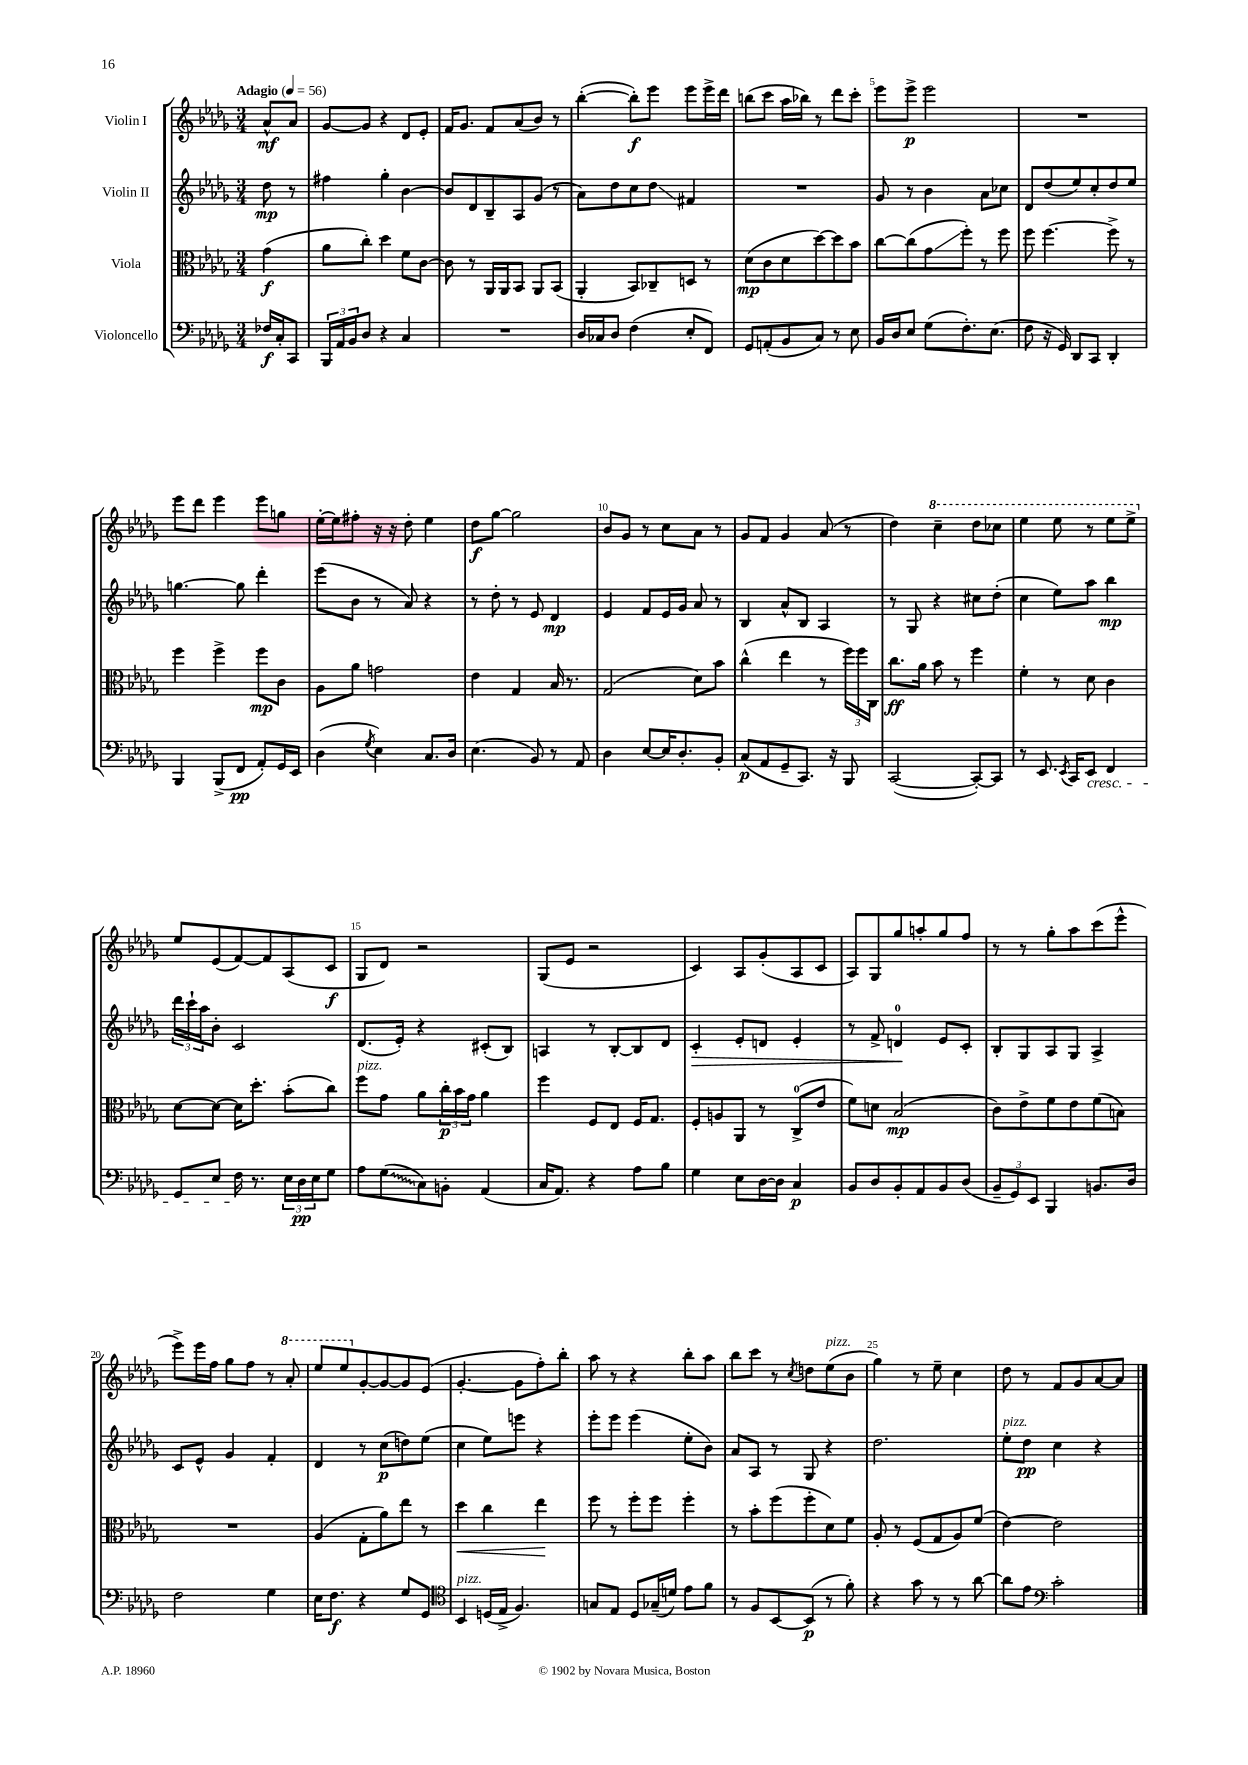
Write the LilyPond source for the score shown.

<<
\new StaffGroup <<
\new Staff = "s0" \with { instrumentName = "Violin I" } {
    \clef treble \key des \major \numericTimeSignature \time 3/4 \partial 4 \tempo "Adagio" 4 = 56
    aes'8-^\mf aes'8 |
    ges'8~ ges'8 r4 des'8 ees'8-. |
    f'16 ges'8. f'8 aes'8( bes'8) r8 |
    bes''4~-.( bes''8-.\f) ees'''8 ees'''8 ees'''16-> des'''16 |
    b''8( c'''8 aes''16 bes''16) r8 des'''8 c'''8-. |
    ees'''8 ees'''8->\p ees'''2 |
    R2. |
    ees'''8 des'''8 ees'''4 ees'''8 g''8 |
    ees''16~-. ees''16 fis''8-. r16 r16 des''8-. ees''4 |
    des''8\f ges''8~ ges''2 |
    bes'8 ges'8 r8 c''8 aes'8 r8 |
    ges'8 f'8 ges'4 aes'8( r8 |
    des''4) \ottava #1 c'''4-- des'''8 ces'''8 |
    ees'''4 ees'''8 r8 ees'''8 ees'''8-> \ottava #0 |
    ees''8 ees'8( f'8~) f'8 aes8( c'8\f |
    ges8 des'8) r2 |
    ges8( ees'8 r2 |
    c'4) aes8 ges'8-.( aes8 c'8 |
    aes8) ges8 ges''8 a''8-. ges''8 f''8 |
    r8 r8 ges''8-. aes''8 c'''8( ees'''8-^ |
    ees'''8->) ees'''16 f''16 ges''8 f''8 r8 \ottava #1 aes''8-. |
    ees'''8 ees'''8 \ottava #0 ges'8~-. ges'8~ ges'8 ees'8( |
    ges'4.~-. ges'8 f''8-.) bes''8-. |
    aes''8 r8 r4 bes''8-. aes''8 |
    bes''8 c'''8 r8 \acciaccatura { c''8 } d''8 ees''8^\markup { \italic "pizz." }( bes'8 |
    ges''4) r8 ees''8-- c''4 |
    des''8 r8 f'8 ges'8 aes'8~ aes'8 \bar "|." |
}
\new Staff = "s1" \with { instrumentName = "Violin II" } {
    \clef treble \key des \major \numericTimeSignature \time 3/4 \partial 4
    des''8\mp r8 |
    fis''4 ges''4-. bes'4~ |
    bes'8 des'8 bes8-- aes8 ges'8( r8 |
    aes'8) des''8 c''8 des''8\glissando fis'4 |
    R2. |
    ges'8 r8 bes'4 aes'8 ces''8 |
    des'8 des''8( ees''8) c''8-. des''8 ees''8 |
    g''4.~ g''8 des'''4-. |
    ees'''8( bes'8 r8 aes'8) r4 |
    r8 des''8-. r8 ees'8 des'4\mp |
    ees'4 f'8 ees'16 ges'16 aes'8 r8 |
    bes4 aes'8-^ bes8 aes4 |
    r8 ges8 r4 cis''8 des''8-.( |
    c''4 ees''8) aes''8 bes''4\mp |
    \tuplet 3/2 { des'''16 c'''16-! aes''16 } bes'8-. c'2 |
    des'8.( ees'16-.) r4 cis'8-.( bes8) |
    a4 r8 bes8~-. bes8 des'8 |
    c'4-.\> ees'8-. d'8 ees'4-. |
    r8 f'8-> d'4-0\! ees'8 c'8-. |
    bes8-. ges8 aes8 ges8 aes4-> |
    c'8 ees'8-^ ges'4 f'4-. |
    des'4 r8 c''8\p( d''8) ees''8( |
    c''4 ees''8) e'''8 r4 |
    ees'''8-. ees'''8 ees'''4( ees''8-. bes'8) |
    aes'8 aes8 r8 ges8 r4 |
    des''2. |
    ees''8-.^\markup { \italic "pizz." } des''8\pp c''4 r4 \bar "|." |
}
\new Staff = "s2" \with { instrumentName = "Viola" } {
    \clef alto \key des \major \numericTimeSignature \time 3/4 \partial 4
    ges'4\f( |
    aes'8 c''8-.) des''4 f'8 c'8~ |
    c'8 r8 aes,16 aes,16 bes,8 aes,8 bes,8( |
    aes,4-. bes,8) ces8-- d8 r8 |
    des'8\mp( c'8 des'8 des''8~) des''8 bes'8 |
    c''8~ c''8( ges'8\glissando f''8-.) r8 f''8 |
    f''8 f''4.~ f''8-> r8 |
    f''4 f''4-> f''8\mp c'8 |
    aes8 aes'8 g'2 |
    ees'4 ges4 bes16 r8. |
    ges2( des'8) bes'8 |
    c''4-^( ees''4 r8 \tuplet 3/2 { f''16) f''16 c16 } |
    c''8.\ff aes'16 bes'8 r8 f''4 |
    f'4-. r8 des'8 c'4 |
    des'8~ des'8~ des'16 des''8.-. bes'8-.( c''8) |
    f''8^\markup { \italic "pizz." } ges'8 aes'8 \tuplet 3/2 { c''16-.\p bes'16 ges'16 } aes'4 |
    f''4 f8 ees8 f16 ges8. |
    f8-. a8 aes,8 r8 c8-0->( ees'8 |
    f'8) d'8 bes2\mp( |
    c'8) ees'8-> f'8 ees'8 f'8( b8) |
    R2. |
    aes4( ges8-. aes'8) ees''8 r8 |
    des''4\< c''4 ees''4\! |
    f''8 r8 f''8-. f''8 f''4-. |
    r8 bes'8-. f''8( f''8-. des'8) f'8 |
    aes8-. r8 f8( ges8 aes8) f'8( |
    ees'4~) ees'2 \bar "|." |
}
\new Staff = "s3" \with { instrumentName = "Violoncello" } {
    \clef bass \key des \major \numericTimeSignature \time 3/4 \partial 4
    fes16\f c16-. c,8 |
    \tuplet 3/2 { bes,,16 aes,16 bes,16 } des8 r4 c4 |
    R2. |
    des16 ces16 des8 f4( ees8-. f,8) |
    ges,8 a,8-.( bes,8 c8) r8 ees8 |
    bes,16 des16 ees8 ges8( f8.-.) ees8.( |
    f8 r16 ges,16) des,8 c,8 des,4-. |
    bes,,4 bes,,8->( f,8\pp aes,8-.) ges,16 ees,16 |
    des4( \acciaccatura { ges8 } ees4) c8. des16 |
    ees4.( bes,8) r8 aes,8 |
    des4 ees8~ ees16 des8.-. bes,8-. |
    c8\p( aes,8 ges,8-- c,8.) r16 bes,,8 |
    c,2~( c,8~-.) c,8 |
    r8 ees,8. \acciaccatura { ees,8 } c,16 ees,8\cresc f,4 |
    ges,8 ees8 f16\! r8. \tuplet 3/2 { ees16 des16\pp ees16 } ges8 |
    aes8 \once \override Glissando.style = #'zigzag ges8\glissando( c8) b,8-. aes,4( |
    c16 aes,8.) r4 aes8 bes8 |
    ges4 ees8 des16~ des16 c4\p |
    bes,8 des8 bes,8-. aes,8 bes,8 des8( |
    \tuplet 3/2 { bes,8-- ges,8) ees,8 } bes,,4 b,8. des16 |
    f2 ges4 |
    ees16 f8.\f r4 ges8 ges,8 |
    \clef tenor bes,4^\markup { \italic "pizz." } d16( ees16-> f4.) |
    g8 ees8 des8 ges16--( d'16) ees'8 f'8 |
    r8 f8 bes,8~ bes,8\p( r8 f'8-.) |
    r4 ges'8 r8 r8 aes'8~ |
    aes'8 ees'8 \clef bass c'2-. \bar "|." |
}
>>
>>
\layout { \context { \Score \override BarNumber.break-visibility = ##(#f #t #t) barNumberVisibility = #(every-nth-bar-number-visible 5) } }
